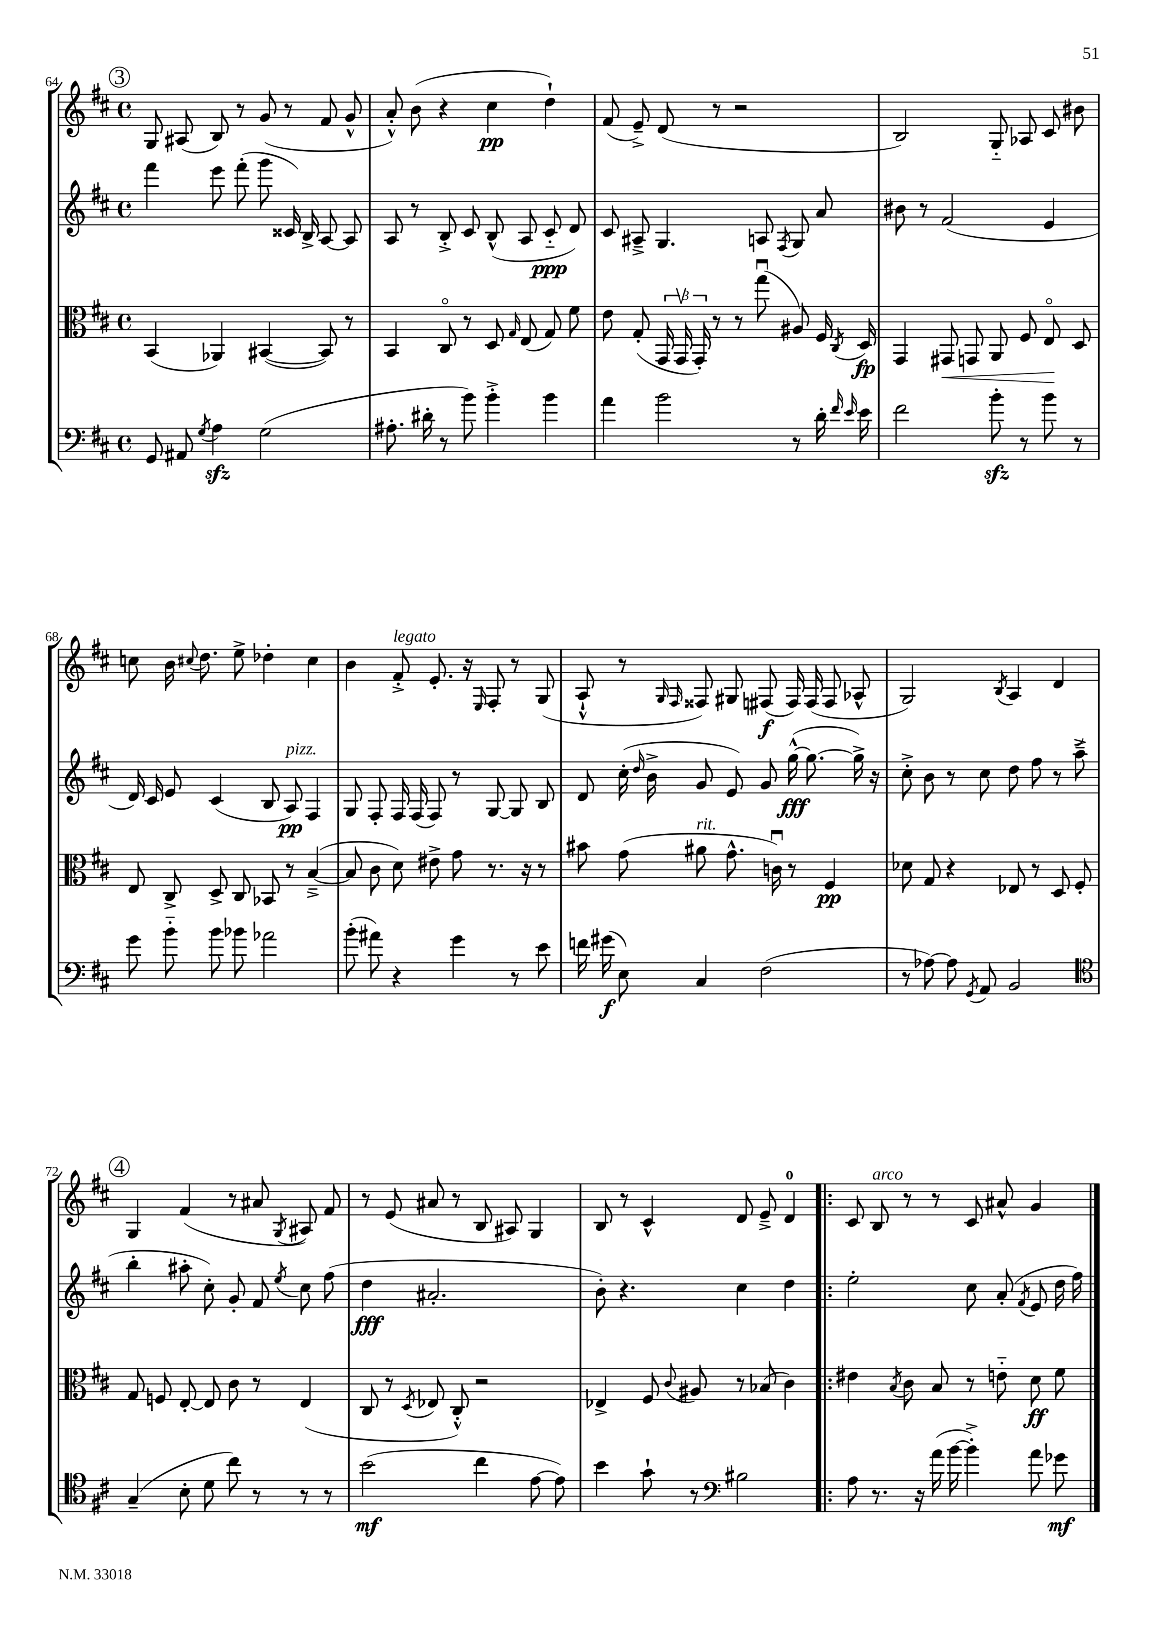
<<
\new StaffGroup <<
\new Staff = "s0" {
    \clef treble \key d \major \defaultTimeSignature \time 4/4
    \autoBeamOff \mark \markup { \circle "3" } g8 ais8( b8) r8 g'8( r8 fis'8 g'8-^ |
    a'8-.-^) b'8( r4 cis''4\pp d''4-!) |
    fis'8( e'8--->) d'8( r8 r2 |
    b2) g8-_ aes8 cis'8 bis'8 |
    c''8 b'16 \appoggiatura { cis''8 } d''8. e''8-> des''4-. cis''4 |
    b'4 fis'8-.->^\markup { \italic "legato" } e'8.-. r16 \grace { e16 } fis8-. r8 g8( |
    a8-!-^ r8 \grace { g16 fis16 } fisis8) gis8 fis8\f( fis16) fis16( fis8 aes8-^ |
    g2) \acciaccatura { b8 } a4 d'4 |
    \mark \markup { \circle "4" } g4 fis'4( r8 ais'8 \acciaccatura { g8 } ais8) fis'8 |
    r8 e'8( ais'8 r8 b8 ais8) g4 |
    b8 r8 cis'4-^ d'8 e'8---> d'4-0 |
    \bar ".|:" cis'8 b8^\markup { \italic "arco" } r8 r8 cis'8 ais'8-^ g'4 \bar "|." |
}
\new Staff = "s1" {
    \clef treble \key d \major \defaultTimeSignature \time 4/4
    \autoBeamOff \mark \markup { \circle "3" } fis'''4 e'''8 fis'''8-.( g'''8 cisis'16) b16-> a8~ a8 |
    a8 r8 b8-.-> cis'8 b8-^( a8 cis'8-_\ppp d'8) |
    cis'8 ais8---> g4. a8 \acciaccatura { fis8 } g8 a'8 |
    bis'8 r8 fis'2( e'4 |
    d'16) cis'16 e'8 cis'4( b8 a8\pp^\markup { \italic "pizz." }) fis4 |
    g8 fis8-. fis16 fis16( fis8) r8 g8~ g8 b8 |
    d'8 cis''16-.( \grace { d''16 } b'16-> g'8 e'8) g'8 g''16~-^\fff( g''8.~ g''16->) r16 |
    cis''8-.-> b'8 r8 cis''8 d''8 fis''8 r8 a''8--->( |
    \mark \markup { \circle "4" } b''4-. ais''8-. cis''8-.) g'8-. fis'8 \acciaccatura { e''8 } cis''8 fis''8( |
    d''4\fff ais'2.-. |
    b'8-.) r4. cis''4 d''4 |
    \bar ".|:" e''2-. cis''8 a'8-.( \acciaccatura { fis'8 } e'8 d''16 fis''16) \bar "|." |
}
\new Staff = "s2" {
    \clef alto \key d \major \defaultTimeSignature \time 4/4
    \autoBeamOff \mark \markup { \circle "3" } b,4( aes,4) bis,4~( bis,8) r8 |
    b,4 cis8\flageolet r8 d8 \grace { g16 } e8( g8) fis'8 |
    e'8 g8-.( \tuplet 3/2 { g,16 g,16\upbow g,16-.) } r8 r8 g''8\downbow( ais8) fis16 \acciaccatura { cis8 } d16\fp |
    g,4 gis,8\< g,8 a,8 fis8 e8\flageolet\! d8 |
    e8 cis8-> d8-> cis8 bes,8 r8 b4~--->( |
    b8 cis'8 d'8) eis'8-> g'8 r8. r16 r8 |
    bis'8 g'8( ais'8^\markup { \italic "rit." } g'8.-^ c'16\downbow) r8 fis4\pp |
    des'8 g8 r4 ees8 r8 d8 fis8-. |
    \mark \markup { \circle "4" } g8 f8 e8~-. e8 cis'8 r8 e4( |
    cis8 r8 \acciaccatura { d8 } ees8 cis8-.-^) r2 |
    ees4-> fis8 \appoggiatura { cis'8 } ais8 r8 bes8( cis'4) |
    \bar ".|:" eis'4 \acciaccatura { b8 } cis'8 b8 r8 e'8-_ d'8\ff fis'8 \bar "|." |
}
\new Staff = "s3" {
    \clef bass \key d \major \defaultTimeSignature \time 4/4
    \autoBeamOff \mark \markup { \circle "3" } g,8 ais,8 \acciaccatura { g8 } a4\sfz g2( |
    ais8.-. dis'16-. r8 b'8) b'4-.-> b'4 |
    a'4 b'2 r8 d'16-. \grace { fis'16 e'16 } e'16 |
    fis'2 b'8-.\sfz r8 b'8 r8 |
    g'8 b'8-_ b'8 bes'8 aes'2 |
    b'8-.( ais'8) r4 g'4 r8 e'8 |
    f'16 gis'16\f( e8) cis4 fis2( |
    r8 aes8~) aes8 \acciaccatura { g,8 } a,8 b,2 |
    \mark \markup { \circle "4" } \clef tenor g4--( b8-. d'8 cis''8) r8 r8 r8 |
    b'2\mf( cis''4 e'8~ e'8) |
    b'4 g'8-! r8 \clef bass bis2 |
    \bar ".|:" a8 r8. r16 a'16( b'16~ b'4-.->) a'8 ges'8\mf \bar "|." |
}
>>
>>
\layout { \context { \Score currentBarNumber = #64 } }
